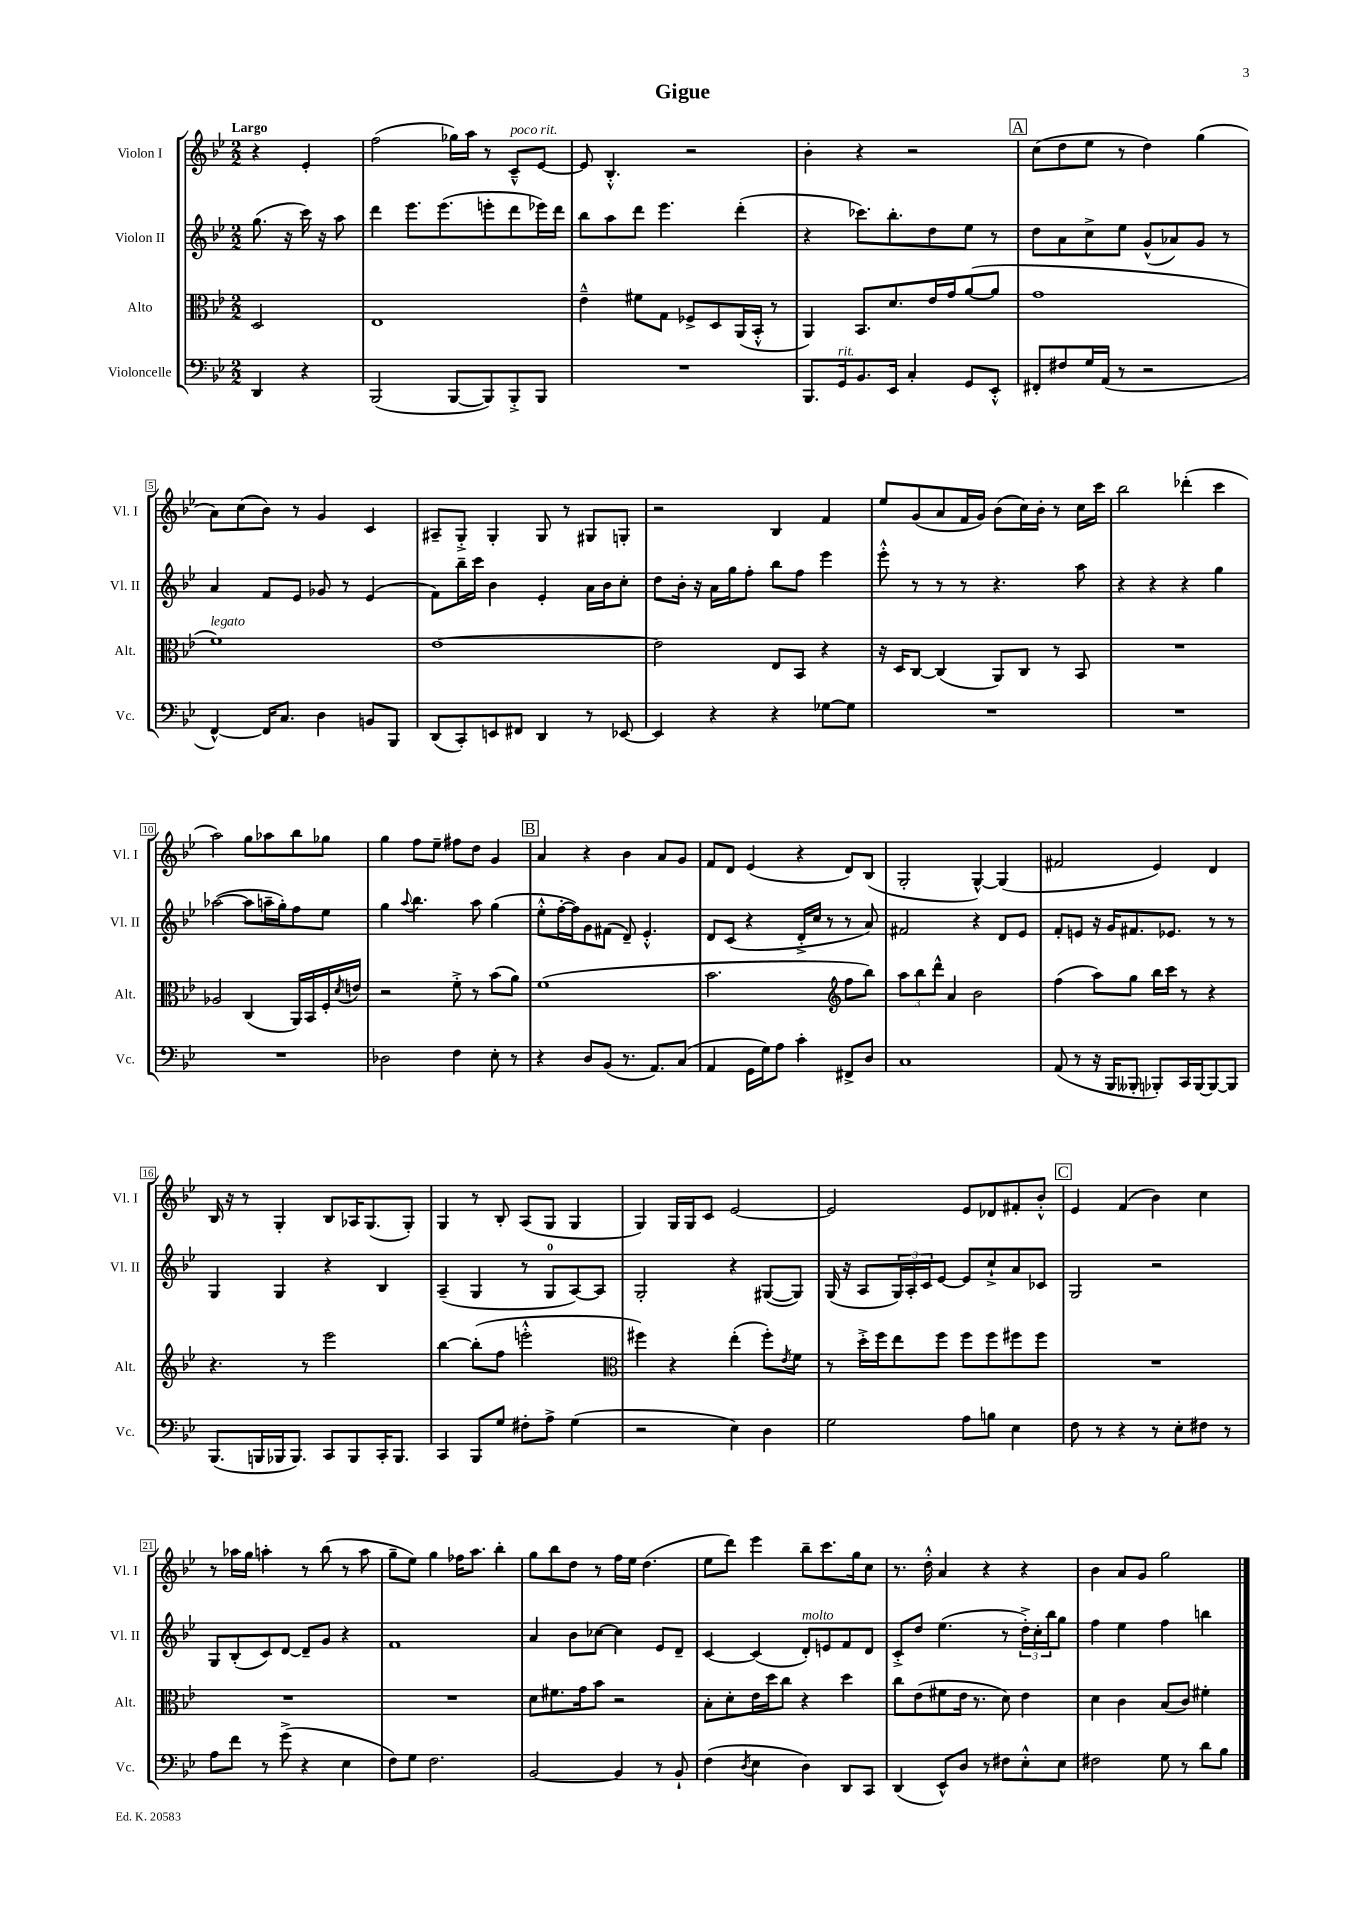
\header { title = "Gigue" }
<<
\new StaffGroup <<
\new Staff = "s0" \with { instrumentName = "Violon I" shortInstrumentName = "Vl. I" } {
    \clef treble \key bes \major \numericTimeSignature \time 2/2 \partial 2 \tempo "Largo"
    r4 ees'4-. |
    f''2( ges''16) a''16 r8 c'8---^^\markup { \italic "poco rit." } ees'8~ |
    ees'8 bes4.-.-^ r2 |
    bes'4-. r4 r2 |
    \mark \markup { \box "A" } c''8( d''8 ees''8 r8 d''4) g''4( |
    a'8) c''8( bes'8) r8 g'4 c'4 |
    ais8-- g8-.-> g4-. g8 r8 gis8 g8-. |
    r2 bes4 f'4 |
    ees''8 g'8( a'8 f'16 g'16) bes'8( c''16) bes'16-. r8 c''16 c'''16 |
    bes''2 des'''4-.( c'''4 |
    a''2) g''8 aes''8 bes''8 ges''8 |
    g''4 f''8 ees''8-- fis''8 d''8 g'4 |
    \mark \markup { \box "B" } a'4 r4 bes'4 a'8 g'8 |
    f'8 d'8 ees'4( r4 d'8) bes8( |
    g2-. g4~-^) g4( |
    fis'2 ees'4) d'4 |
    bes16 r16 r8 g4-. bes8 aes16 g8.( g8-.) |
    g4 r8 bes8-. a8( g8 g4 |
    g4) g16 g16 c'8 ees'2~ |
    ees'2 ees'8 des'8 fis'8-. bes'8-.-^ |
    \mark \markup { \box "C" } ees'4 f'4( bes'4) c''4 |
    r8 aes''16 g''16 a''4-. r8 bes''8( r8 a''8 |
    g''8-- ees''8) g''4 fes''16 a''8. bes''4-. |
    g''8 bes''8 d''8 r8 f''16 ees''16 d''4.( |
    ees''8 d'''8) ees'''4 bes''8-- c'''8. g''16 c''8 |
    r8. d''16-.-^ a'4 r4 r4 |
    bes'4 a'8 g'8 g''2 \bar "|." |
}
\new Staff = "s1" \with { instrumentName = "Violon II" shortInstrumentName = "Vl. II" } {
    \clef treble \key bes \major \numericTimeSignature \time 2/2 \partial 2
    g''8.( r16 c'''16) r16 a''8 |
    d'''4 ees'''8. ees'''8.( e'''8-. d'''8 ees'''16) d'''16 |
    bes''8 a''8 d'''8 ees'''4. d'''4-.( |
    r4 ces'''8.) bes''8.-. d''8 ees''8 r8 |
    \mark \markup { \box "A" } d''8 a'8 c''8-> ees''8 g'8-^( aes'8) g'8 r8 |
    a'4 f'8 ees'8 ges'8 r8 ees'4( |
    f'8) bes''16-- c'''16 bes'4 ees'4-. a'16 bes'16 c''8-. |
    d''8 bes'16-. r16 a'16 g''16 f''8-. bes''8 f''8 ees'''4 |
    ees'''8-.-^ r8 r8 r8 r4. a''8 |
    r4 r4 r4 g''4 |
    aes''2~( aes''8 a''16-- g''16-.) f''8 ees''8 |
    g''4 \appoggiatura { a''8 } bes''4. a''8 g''4( |
    \mark \markup { \box "B" } ees''8-.-^ f''16~-. f''16) g'8 fis'8( d'8--) ees'4.-.-^ |
    d'8 c'8( r4 d'16-.-> c''16 r8 r8 a'8) |
    fis'2 r4 d'8 ees'8 |
    f'8-. e'8 r16 g'16 fis'8. ees'8. r8 r8 |
    g4 g4 r4 bes4 |
    a4--( g4 r8 g8-0 a8~) a8 |
    g2-. r4 gis8~( gis8) |
    g16( r16 a8 \tuplet 3/2 { g16) a16-. c'16 } ees'8~ ees'8 c''8-!-> a'8 ces'8 |
    \mark \markup { \box "C" } g2 r2 |
    g8 bes8-.( c'8) d'8~ d'8-- g'8 r4 |
    f'1 |
    a'4 bes'8 ces''8~ ces''4 ees'8 d'8-- |
    c'4~ c'4( d'8-.^\markup { \italic "molto" }) e'8 f'8 d'8 |
    c'8-.-> d''8 ees''4.( r8 \tuplet 3/2 { d''16-.->) c''16-. bes''16 } g''8 |
    f''4 ees''4 f''4 b''4 \bar "|." |
}
\new Staff = "s2" \with { instrumentName = "Alto" shortInstrumentName = "Alt." } {
    \clef alto \key bes \major \numericTimeSignature \time 2/2 \partial 2
    d2 |
    ees1 |
    ees'4---^ fis'8 g8 fes8-> d8 a,16( bes,16-.-^ r8 |
    a,4) bes,8. d'8. ees'16 g'16 a'8~( a'8 |
    \mark \markup { \box "A" } g'1 |
    f'1^\markup { \italic "legato" }) |
    ees'1~ |
    ees'2 ees8 bes,8 r4 |
    r16 d16 c8~ c4( a,8) c8 r8 bes,8 |
    R1 |
    aes2 c4( a,16) bes,16 f16-. \acciaccatura { d'8 } e'16 |
    r2 f'8-.-> r8 bes'8( a'8) |
    \mark \markup { \box "B" } f'1( |
    bes'2. \clef treble f''8 bes''8) |
    \tuplet 3/2 { a''8 bes''8 d'''8-^ } a'4 bes'2 |
    f''4( a''8) g''8 bes''16 c'''16 r8 r4 |
    r4. r8 ees'''2 |
    bes''4~ bes''8-.( f''8 e'''2-.-^ |
    \clef alto fis''4) r4 ees''4-.( fis''8-.) \acciaccatura { ees'8 } f'8 |
    r8 d''16-.-> f''16 ees''8 f''8 f''8 f''8 fis''8 fis''8 |
    \mark \markup { \box "C" } R1 |
    R1 |
    R1 |
    d'8 fis'8. g'16 bes'8 r2 |
    bes8-. d'8-. ees'16 d''16 c''8 r4 d''4 |
    c''8 ees'8( fis'8 ees'16 r8. d'8) ees'4 |
    d'4 c'4 bes8( c'8) fis'4-. \bar "|." |
}
\new Staff = "s3" \with { instrumentName = "Violoncelle" shortInstrumentName = "Vc." } {
    \clef bass \key bes \major \numericTimeSignature \time 2/2 \partial 2
    d,4 r4 |
    bes,,2( bes,,8~ bes,,8) bes,,8-.-> bes,,8 |
    R1 |
    bes,,8. g,16^\markup { \italic "rit." } bes,8. ees,16 c4-. g,8 ees,8-.-^ |
    \mark \markup { \box "A" } fis,8-. fis8 g16 a,16( r8 r2 |
    f,4~-^) f,16 c8. d4 b,8 bes,,8 |
    d,8( c,8-.) e,8 fis,8 d,4 r8 ees,8~ |
    ees,4 r4 r4 ges8~ ges8 |
    R1 |
    R1 |
    R1 |
    des2 f4 ees8-. r8 |
    \mark \markup { \box "B" } r4 d8 bes,8( r8. a,8.) c8( |
    a,4 g,16 g16) a8 c'4-. fis,8-> d8 |
    c1 |
    a,8( r8 r16 bes,,16 beses,,8-. bes,,8-.) c,16 bes,,16~ bes,,8~ bes,,8 |
    bes,,8.( b,,16 bes,,16 bes,,8.) c,8 bes,,8 c,16-. bes,,8. |
    c,4 bes,,8 g8 fis8-. a8-> g4( |
    r2 ees4) d4 |
    g2 a8 b8 ees4 |
    \mark \markup { \box "C" } f8 r8 r4 r8 ees8-. fis8 r8 |
    a8 f'8 r8 g'8->( r4 ees4 |
    f8) g8 f2. |
    bes,2~ bes,4 r8 bes,8-! |
    f4( \acciaccatura { d8 } ees4 d4) d,8 c,8 |
    d,4( ees,8-^) d8 r8 fis8 ees8-.-^ ees8 |
    fis2 g8 r8 d'8 bes8 \bar "|." |
}
>>
>>
\layout { \context { \Score \override BarNumber.stencil = #(make-stencil-boxer 0.1 0.3 ly:text-interface::print) } }
